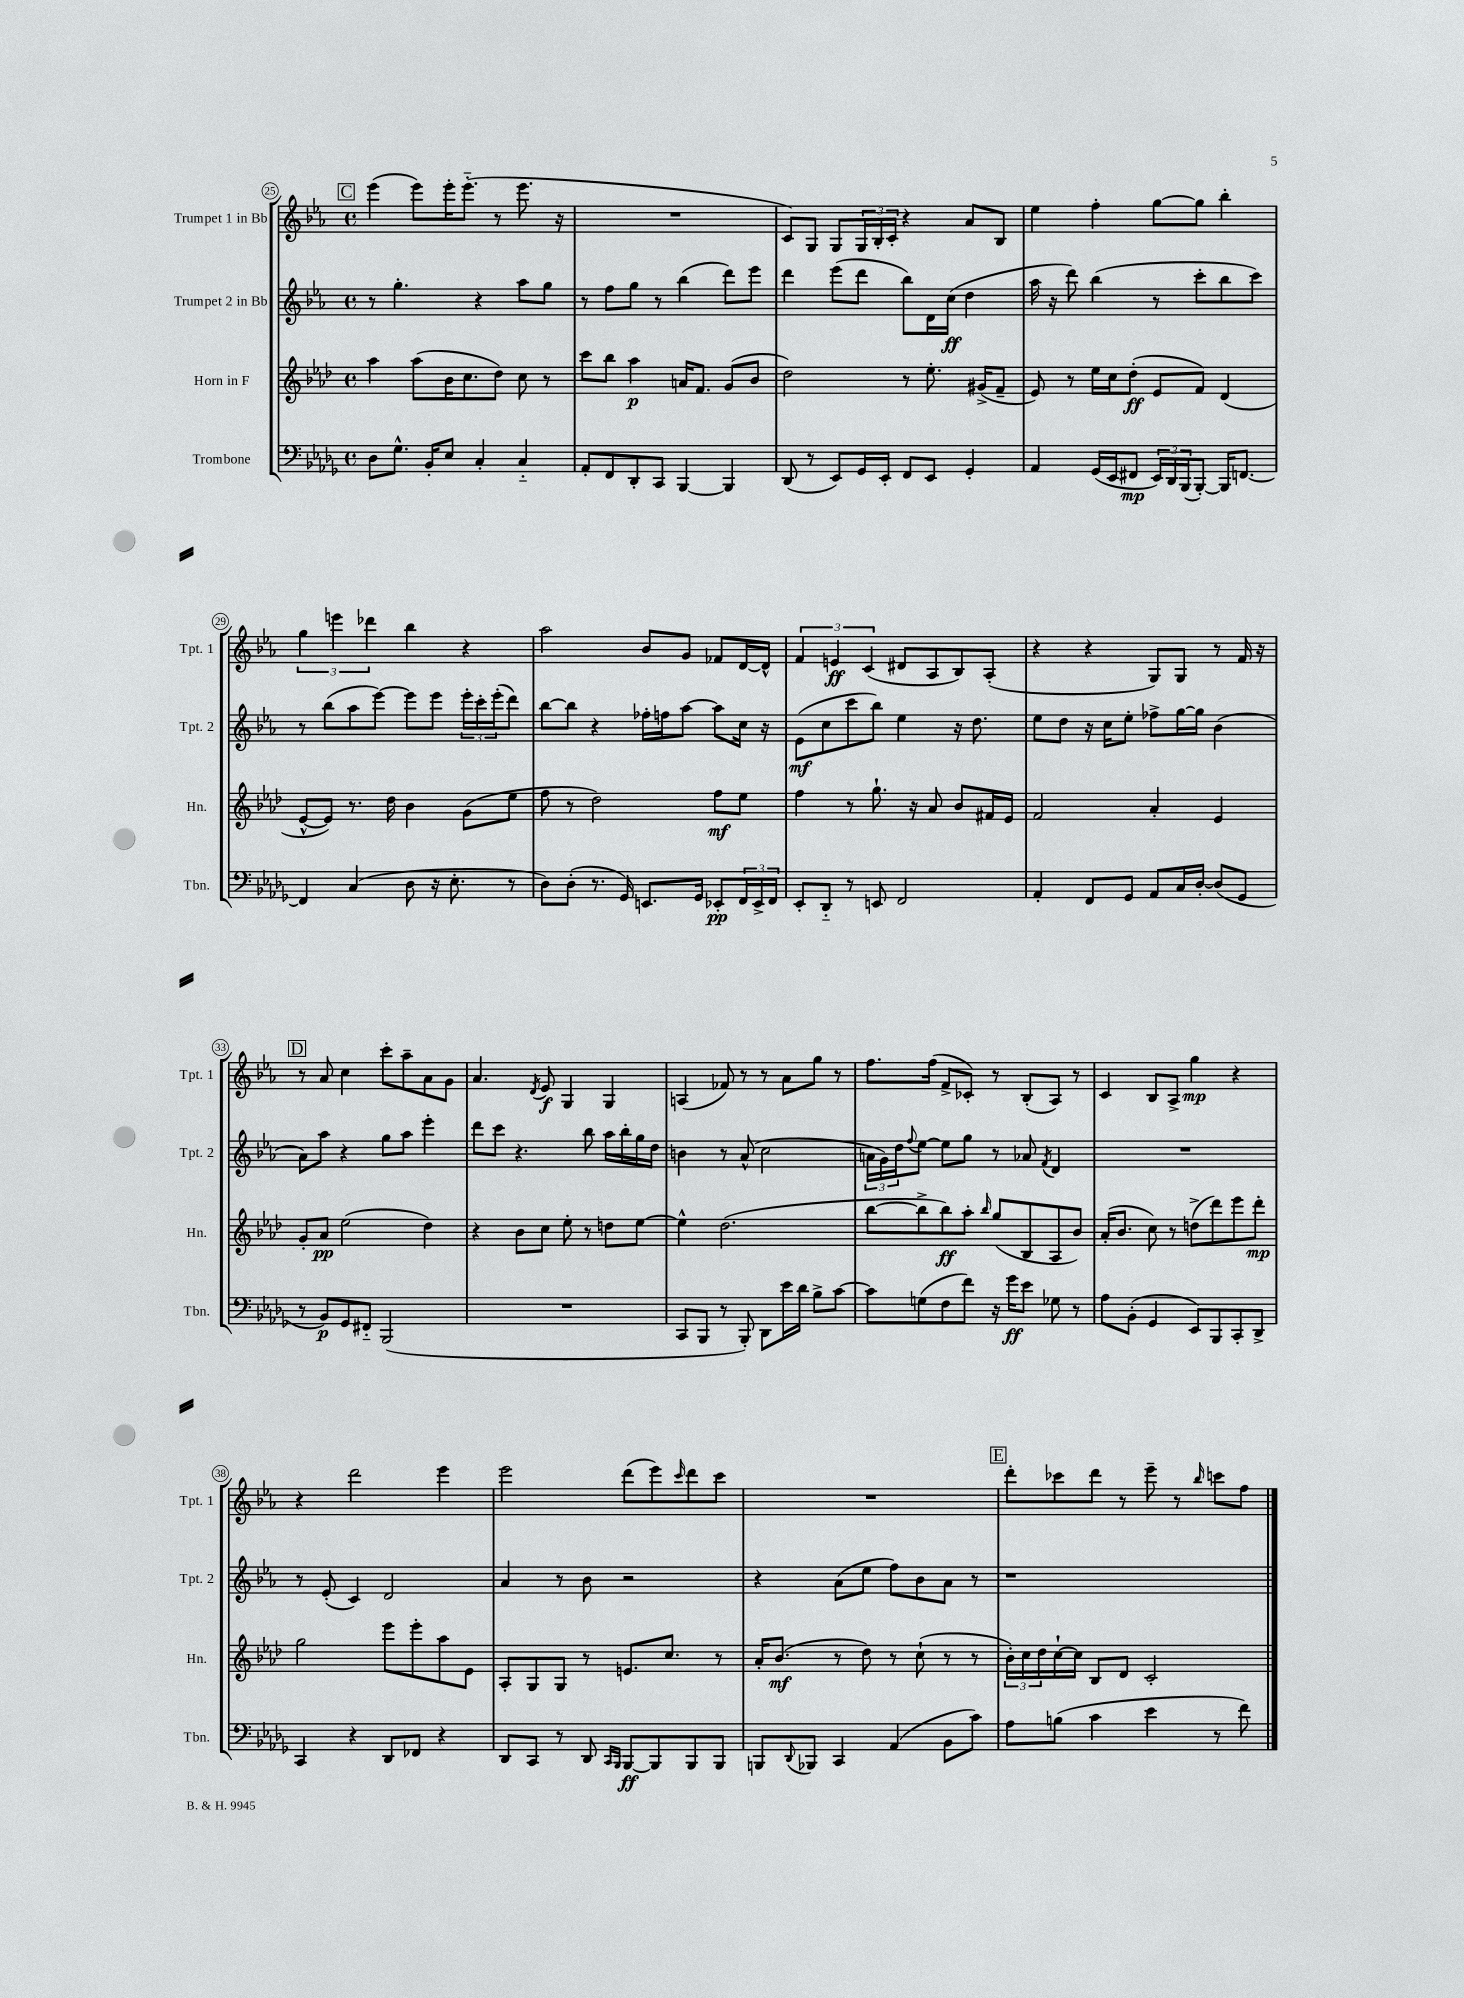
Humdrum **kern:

**kern	**kern	**kern	**kern
*staff4	*staff3	*staff2	*staff1
*clefF4	*clefG2	*clefG2	*clefG2
*k[b-e-a-d-g-]	*k[b-e-a-d-]	*k[b-e-a-]	*k[b-e-a-]
*M4/4	*M4/4	*M4/4	*M4/4
*met(c)	*met(c)	*met(c)	*met(c)
8D-\L	4aa-\	8r	(4eee-\
8.G-^^\J	.	4.gg'\	.
.	(8aa-\L	.	8eee-\L)
16BB-'/LK	.	.	.
8E-/J	16b-\K	.	16eee-'\K
.	8.cc\	.	(8.eee-'~\J
4C'/	.	4r	.
.	8dd-\J)	.	8r
4C'~/	8cc\	8aa-\L	8.eee-\
.	8r	8gg\J	.
.	.	.	16r
=	=	=	=
8AA-'/L	8ccc\L	8r	1r
8FF/	8bb-\J	8ff\L	.
8DD-'/	4aa-\	8gg\J	.
8CC/J	.	8r	.
[4BBB-/	16a/LK	(4bb-\	.
.	8.f/J	.	.
4BBB-/]	(8g/L	8ddd\L)	.
.	8b-/J	8eee-\J	.
=	=	=	=
(8DD-/	2dd-\)	4ddd\	8c/L)
8r	.	.	8G/J
8EE-/L)	.	(8eee-\L	8G/L
16GG-/L	.	8ddd\J	24G/L
.	.	.	24B-'/
16EE-'/JJ	.	.	.
.	.	.	24c'/JJ
8FF/L	8r	8bb-\L)	4r
8EE-/J	8.ee-'\	16d\L	.
.	.	(16cc\JJ	.
4GG-'/	.	4dd\	8a-/L
.	(16g#^/LK	.	.
.	8f~/J	.	8B-/J
=	=	=	=
4AA-/	8e-/)	16aa-\	4ee-\
.	.	16r	.
.	8r	8ddd\)	.
(16GG-/LL	16ee-\LL	(4bb-\	4ff'\
16EE-/J	16cc\J	.	.
8FF#/J	(8dd-'\J	.	.
24EE-/LL)	8e-/L	8r	[8gg\L
24DD-/	.	.	.
(24BBB-/J	.	.	.
[8BBB-'/J)	8f/J)	8ccc'\L	8gg\]J
16BBB-/]LK	(4d-/	8bb-\	4bb-'\
[8.FF/J	.	.	.
.	.	8ccc\J)	.
=	=	=	=
4FF/]	[8e-^^/L	8r	6gg\
.	8e-/]J)	(8bb-\L	.
.	.	.	6eee\
(4C/	8.r	8aa-\	.
.	.	.	6ddd-\
.	.	[8eee-\J)	.
.	16dd-\	.	.
8D-\	4b-\	8eee-\]L	4bb-\
16r	.	8eee-\J	.
8.E-'\	.	.	.
.	(8g\L	24eee-'\LL	4r
.	.	24ccc'\	.
.	.	(24eee-'\J	.
8r	8ee-\J	8ddd\J)	.
=	=	=	=
8D-\L)	8ff\	[8bb-\L	2aa-\
(8D-'\J	8r	8bb-\]J	.
8.r	2dd-\)	4r	.
16GG-/)	.	.	.
8.EE/L	.	16ff-'\LL	8b-/L
.	.	16ff\J	.
.	.	[8aa-\J	8g/J
16GG-/Jk	.	.	.
8EE-'/L	8ff\L	8aa-\]L	8f-/L
24FF/L	8ee-\J	16cc\Jk	[16d/L
24EE-^/	.	.	.
.	.	16r	16d^^/]JJ
24FF/JJ	.	.	.
=	=	=	=
8EE-'/L	4ff\	(8e-\L	6f/
8DD-'~/J	.	8cc\	.
.	.	.	6e/
8r	8r	8ccc\	.
.	.	.	(6c/
8EE/	8.gg`\	8bb-\J)	.
2FF/	.	4ee-\	8d#/L
.	16r	.	.
.	8a-/	.	8A-/
.	8b-/L	16r	8B-/)
.	.	8.dd\	.
.	16f#/L	.	(8A-'/J
.	16e-/JJ	.	.
=	=	=	=
4AA-'/	2f/	8ee-\L	4r
.	.	8dd\J	.
8FF/L	.	16r	4r
.	.	16cc\LK	.
8GG-/J	.	8ee-'\J	.
8AA-/L	4a-'/	8ff-^\L	8G/L)
16C/L	.	[16gg\L	8G/J
[16D-'/JJ	.	16gg\]JJ	.
(8D-/]L	4e-/	(4b-\	8r
8GG-/J	.	.	16f/
.	.	.	16r
=	=	=	=
8r	8g'/L	8a-\L)	8r
8BB-/L)	8a-/J	8aa-\J	8a-/
8GG-/	(2ee-\	4r	4cc\
8FF#'~/J	.	.	.
(2BBB-/	.	8gg\L	8ccc'\L
.	.	8aa-\J	8aa-~\
.	4dd-\)	4eee-'\	8a-\
.	.	.	8g\J
=	=	=	=
1r	4r	8ddd\L	4.a-/
.	.	8ccc\J	.
.	8b-\L	4.r	.
.	.	.	8qd/
.	8cc\J	.	8e-/
.	8ee-'\	.	4G/
.	8r	8bb-\	.
.	8dd\L	16aa-\LL	4G/
.	.	16bb-'\	.
.	[8ee-\J	16gg\	.
.	.	16dd\JJ	.
=	=	=	=
8CC/L	4ee-^^\]	4b\	(4A/
8BBB-/J	.	.	.
8r	(2.dd-\	8r	8f-/)
8BBB-'/)	.	(8a-^^/	8r
8DD-\L	.	2cc\	8r
16e-\L	.	.	8a-\L
16d-\JJ	.	.	.
8B-^\L	.	.	8gg\J
[8c\J	.	.	8r
=	=	=	=
8c\]L	[8bb-\L	24a\LL	8.ff\L
.	.	24g\)	.
.	.	24dd\J	.
.	.	8qqff/	.
(8G\	8bb-^\]	[8ee-\J	.
.	.	.	(16ff\Jk
8F\	8bb-\)	8ee-\]L	8f^/L
8f\J)	8aa-'\J	8gg\J	8c-'/J)
.	16qqbb-/	.	.
16r	(8gg/L	8r	8r
16g-\LK	.	.	.
8e-\J	8B-/	8a-/	(8B-'/L
.	.	8qf/	.
8G-\	8A-/	4d/	8A-/J)
8r	8b-/J)	.	8r
=	=	=	=
8A-\L	(16a-'/LK	1r	4c/
.	8.b-/J	.	.
(8BB-'\J	.	.	.
4GG-/	8cc\)	.	8B-/L
.	8r	.	8A-^/J
8EE-/L)	(8dd^\L	.	4gg\
8BBB-/	8ddd-\)	.	.
8CC'/	8eee-\	.	4r
8DD-^/J	8ddd-'\J	.	.
=	=	=	=
4CC/	2gg\	8r	4r
.	.	(8e-'/	.
4r	.	4c/)	2ddd\
8DD-/L	8eee-\L	2d/	.
8FF-/J	8eee-'\	.	.
4r	8aa-\	.	4eee-\
.	8e-\J	.	.
=	=	=	=
8DD-/L	8A-'/L	4a-/	2eee-\
8CC/J	8G/	.	.
8r	8G/J	8r	.
8DD-/	8r	8b-\	.
16qqCC/LL	.	.	.
16qqBBB-/JJ	.	.	.
[8BBB-/L	8.e/L	2r	(8ddd\L
8BBB-/]	.	.	8eee-\)
.	8.cc/J	.	.
.	.	.	16qqccc/
8BBB-/	.	.	8ddd\
8BBB-/J	8r	.	8ccc\J
=	=	=	=
8BBB/L	16a-'/LK	4r	1r
.	(8.b-/J	.	.
8qqDD-/	.	.	.
8BBB-/J	.	.	.
4CC/	8r	(8a-\L	.
.	8dd-\)	8ee-\J	.
(4AA-/	8r	8ff\L)	.
.	(8cc`\	8b-\	.
8BB-\L	8r	8a-\J	.
8c\J)	8r	8r	.
=	=	=	=
8A-\L	24b-'\LL)	1r	8ddd'\L
.	24cc\	.	.
.	24dd-\	.	.
(8B\J	[16cc`\	.	8ccc-\
.	16cc\]JJ	.	.
4c\	8B-/L	.	8ddd\J
.	8d-/J	.	8r
4e-\	2c'/	.	8eee-~\
.	.	.	8r
.	.	.	16qqbb-/
8r	.	.	8ccc\L
8f\)	.	.	8ff\J
==	==	==	==
*-	*-	*-	*-
